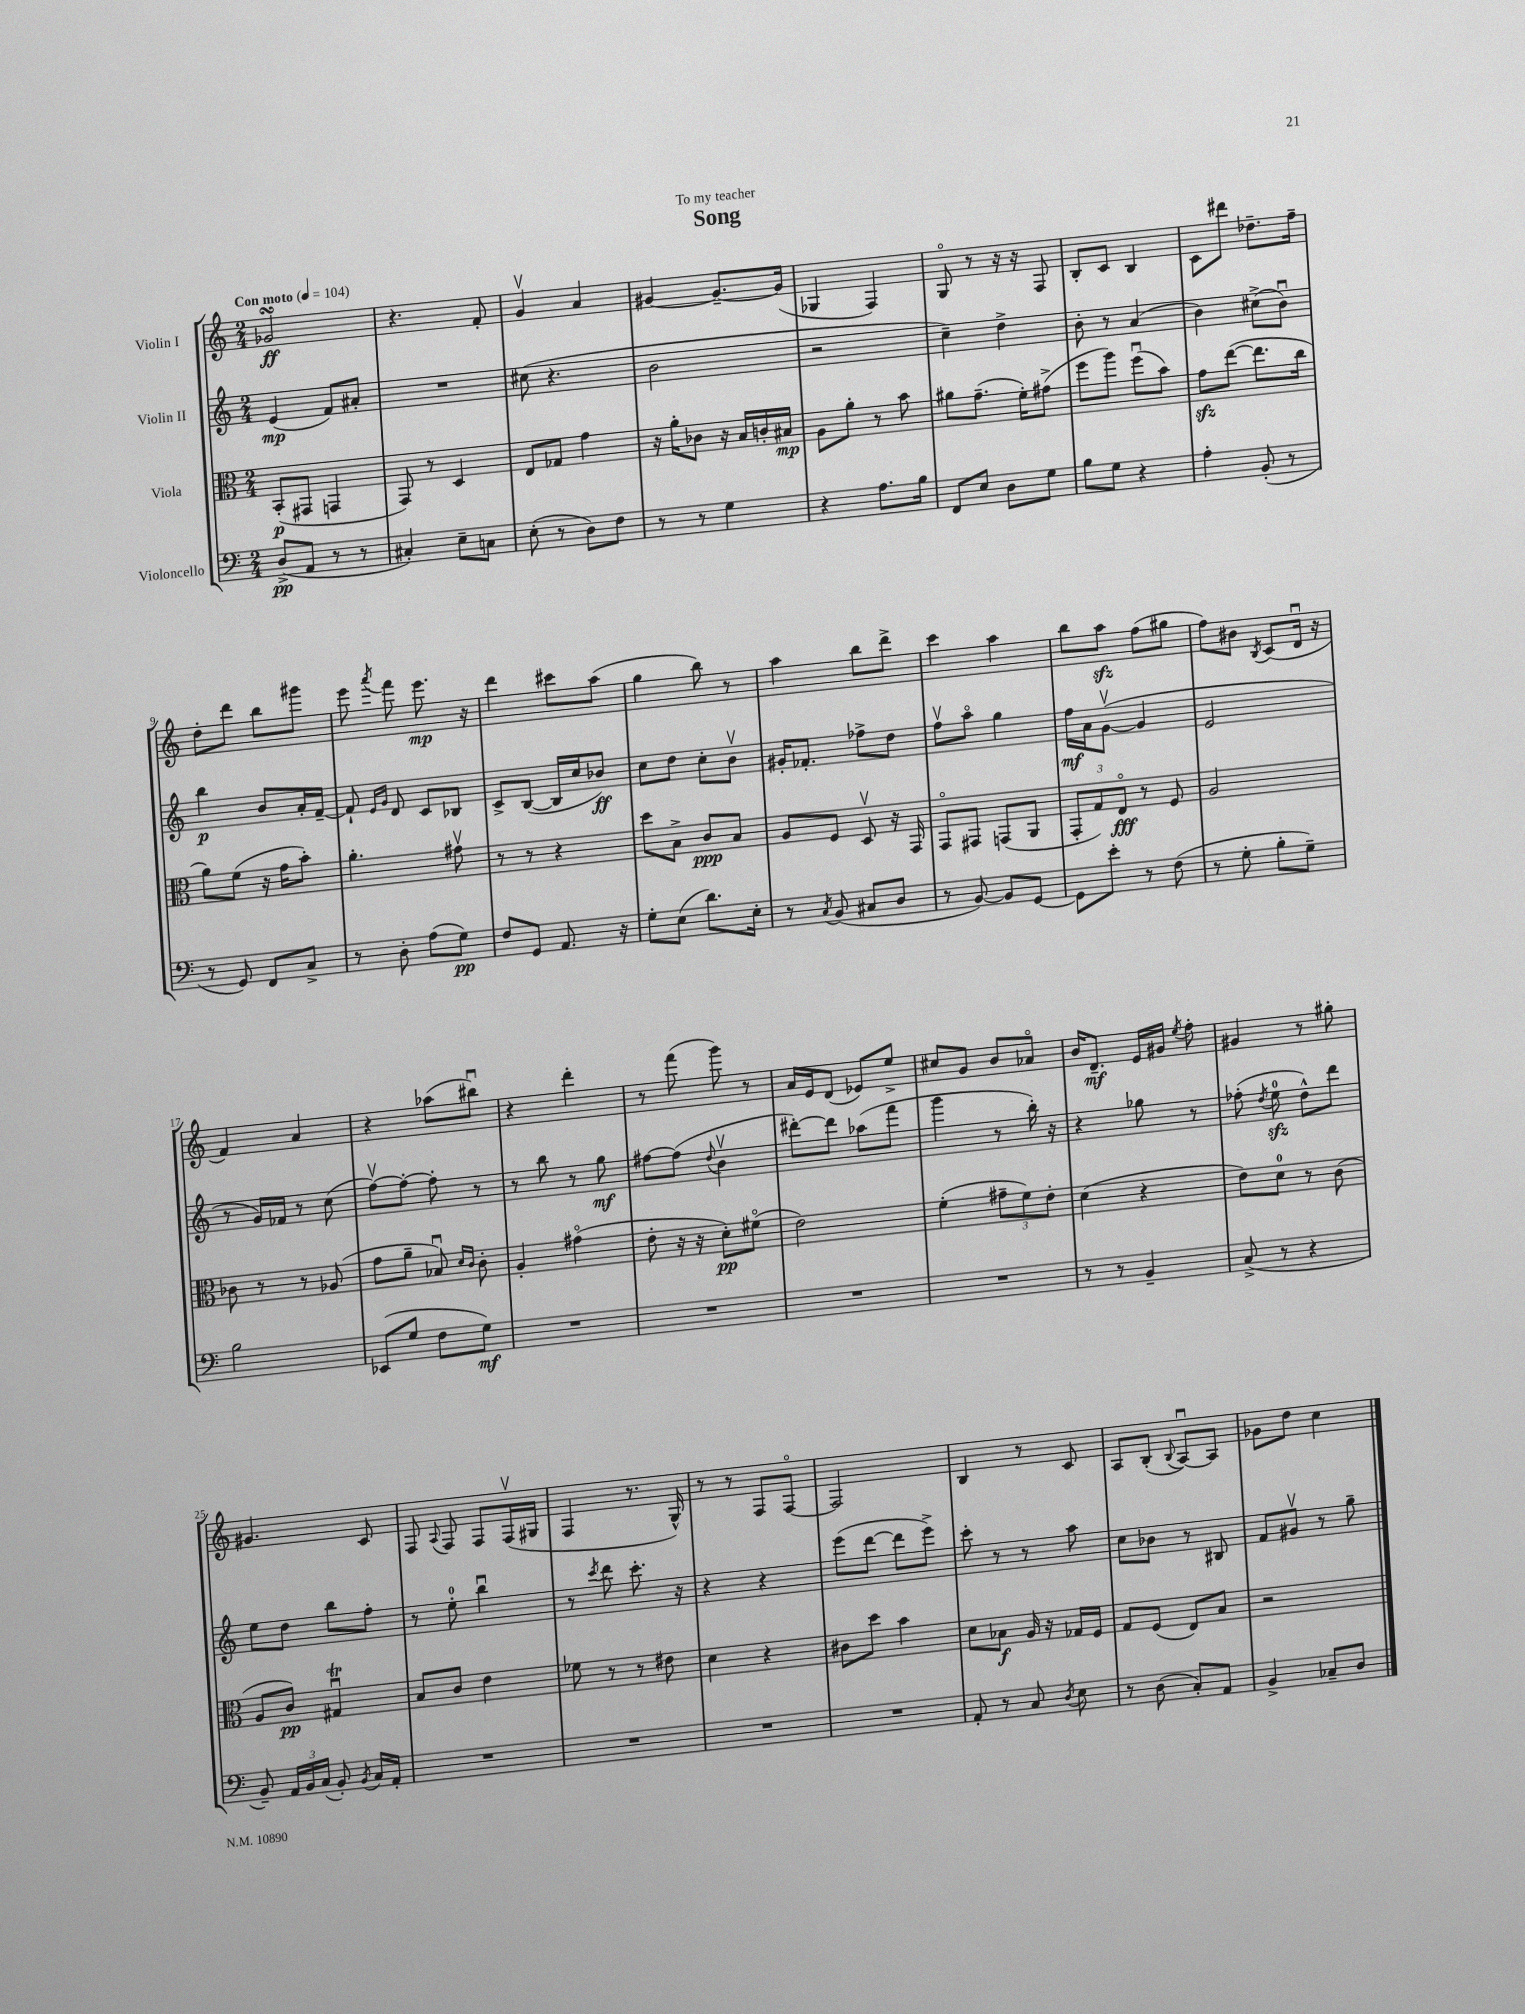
\header { title = "Song" dedication = "To my teacher" }
<<
\new StaffGroup <<
\new Staff = "s0" \with { instrumentName = "Violin I" } {
    \clef treble \key c \major \numericTimeSignature \time 2/4 \tempo "Con moto" 4 = 104
    \autoBeamOff ges'2\turn\ff |
    r4. f'8-. |
    g'4\upbow a'4 |
    gis'4~ gis'8.[~-- gis'16]( |
    ges4 f4) |
    g8\flageolet r8 r16 r16 f8 |
    b8[-. c'8] b4 |
    c'8[ dis'''8] des''8.[-- f''16]-- |
    d''8[-. d'''8] b''8[ gis'''8] |
    e'''8 \acciaccatura { a'''8 } f'''8 e'''8.\mp r16 |
    d'''4 cis'''8[ a''8]( |
    g''4 b''8) r8 |
    a''4 b''8[ d'''8]-> |
    c'''4 a''4 |
    b''8[ a''8]\sfz f''8[( gis''8] |
    f''8[) bis'8] \acciaccatura { b8 } c'8[( d'16]\downbow r16 |
    f'4) a'4 |
    r4 aes''8[( bis''8]\downbow) |
    r4 d'''4-. |
    r8 f'''8( g'''8) r8 |
    a'16[ e'16 d'8]( ees'8[) e''8]-> |
    cis''8[ g'8] b'8[ aes'8]\flageolet |
    b'16[ d'8.]--\mf e'16[ gis'16] \acciaccatura { e''8 } f''8-. |
    gis'4 r8 gis''8-. |
    gis'4. c'8 |
    f8 \appoggiatura { a8 } f8 f8[ f16\upbow( gis16] |
    f4 r8. g16-^) |
    r8 r8 f8[ f8]~\flageolet |
    f2 |
    b4 r8 c'8 |
    a8[ b8]-.( \appoggiatura { b8 } a8[~\downbow) a8] |
    ges'8[ d''8] c''4 \bar "|." |
}
\new Staff = "s1" \with { instrumentName = "Violin II" } {
    \clef treble \key c \major \numericTimeSignature \time 2/4
    \autoBeamOff e'4\mp( f'8[) ais'8]-. |
    R2 |
    cis''8( r4. |
    b'2 |
    r2 |
    c''4--) d''4-> |
    b'8-. r8 a'4( |
    b'4) cis''8[->( b'8]\downbow) |
    b''4\p b'8[ a'16-. f'16]~-- |
    f'8-! \grace { e'16[ g'16] } d'8 c'8[ bes8] |
    c'8[-> b8]~( b16[ c''16 bes'8]\ff) |
    c''8[ d''8] c''8[-. b'8]\upbow |
    gis'16[-. fes'8.]-. fes''8[-> d''8] |
    f''8[\upbow a''8]\flageolet g''4 |
    f''16[\mf a'16 g'8]~\upbow( g'4 |
    e'2 |
    r8 g'16[) fes'16] r8 c''8( |
    f''8[~\upbow) f''8]~-. f''8-. r8 |
    r8 b''8 r8 g''8\mf |
    fis''8[~ fis''8]( \appoggiatura { d''8 } b'4\upbow |
    dis'''8[~-.) dis'''8] aes''8[( f'''8] |
    g'''4 r8 b''16-.) r16 |
    r4 ges''8 r8 |
    fes''8-.( \acciaccatura { d''8 } e''8-0\sfz d''8[-^) d'''8] |
    e''8[ d''8] b''8[ f''8]-. |
    r8 e''8-0-. b''4\downbow |
    r8 \acciaccatura { c'''8 } d'''8 c'''8.-. r16 |
    r4 r4 |
    e'''8[( d'''8]~ d'''8[ e'''8]->) |
    c'''8-. r8 r8 a''8 |
    c''8[ bes'8] r8 bis8 |
    f'8[ gis'8]\upbow r8 g''8-- \bar "|." |
}
\new Staff = "s2" \with { instrumentName = "Viola" } {
    \clef alto \key c \major \numericTimeSignature \time 2/4
    \autoBeamOff b,8[-.\p( gis,8] g,4 |
    g,8) r8 d4 |
    e8[ ges8] g'4 |
    r16 a'16[-. ces'8] r16 b16[ c'16-. bis16]\mp |
    a8[ a'8]-. r8 b'8 |
    ais'8[ g'8.]--( f'16[-.) gis'8]->( |
    f''8[ a''8]) f''8[\downbow( b'8]) |
    g'8[\sfz e''8]~( e''8.[ c''16] |
    a'8[) f'8]( r16 g'16[ b'8]-.) |
    a'4.-. gis'8\upbow |
    r8 r8 r4 |
    d''8[ b8]-> c'8[\ppp b8] |
    a8[ f8] d8\upbow r16 g,16 |
    g,8[\flageolet gis,8] g,8[( a,8] |
    \tuplet 3/2 { g,8[-. g8) e8]\flageolet\fff } r8 f8 |
    a2 |
    ces'8 r8 r8 aes8( |
    g'8[ a'8]-- bes8\downbow) \grace { d'16[ c'16] } c'8-. |
    a4-. gis'4\flageolet( |
    e'8-. r16 r16 d'8[-.\pp) fis'8]\flageolet( |
    e'2) |
    f'4-.( \tuplet 3/2 { gis'8[-- f'8) e'8]-. } |
    d'4( r4 |
    e'8[) d'8]-0 r8 c'8( |
    a8[ c'8]\pp) gis4\downbow\trill |
    b8[ c'8] e'4 |
    fes'8 r8 r8 eis'8 |
    d'4 r4 |
    cis'8[ d''8] b'4 |
    d'8[ bes8]\f a16 r16 ges16[ f16] |
    g8[ f8]( e8[) b8] |
    r2 \bar "|." |
}
\new Staff = "s3" \with { instrumentName = "Violoncello" } {
    \clef bass \key c \major \numericTimeSignature \time 2/4
    \autoBeamOff d8[->\pp( a,8] r8 r8 |
    cis4-.) e8[-- c8] |
    e8-.( r8 d8[) f8] |
    r8 r8 g4 |
    r4 a8.[ b16] |
    f,8[ e8] d8[ g8] |
    b8[ g8] r4 |
    a4-. b,8-.( r8 |
    r8 g,8) f,8[ c8]-> |
    r8 d8-. a8[( g8]\pp) |
    f8[ g,8] a,8. r16 |
    g8[-. e8]( d'8.[) e16]-. |
    r8 \acciaccatura { c8 } b,8( cis8[ d8] |
    r8 b,8~) b,8[ g,8]~ |
    g,8[ e'8]-. r8 f8( |
    r8 g8-. b8[-. g8]--) |
    b2 |
    ees,8[( g8] f8[ g8]\mf) |
    R2 |
    R2 |
    R2 |
    R2 |
    r8 r8 b,4-- |
    c8->( r8 r4 |
    b,8--) \tuplet 3/2 { a,16[ b,16 c16]( } b,8-.) \acciaccatura { b,8 } c16[ a,16]-. |
    R2 |
    R2 |
    R2 |
    R2 |
    a,8-. r8 c8 \acciaccatura { d8 } e8 |
    r8 d8( c8[-.) a,8] |
    b,4-> ces8[-- d8] \bar "|." |
}
>>
>>
